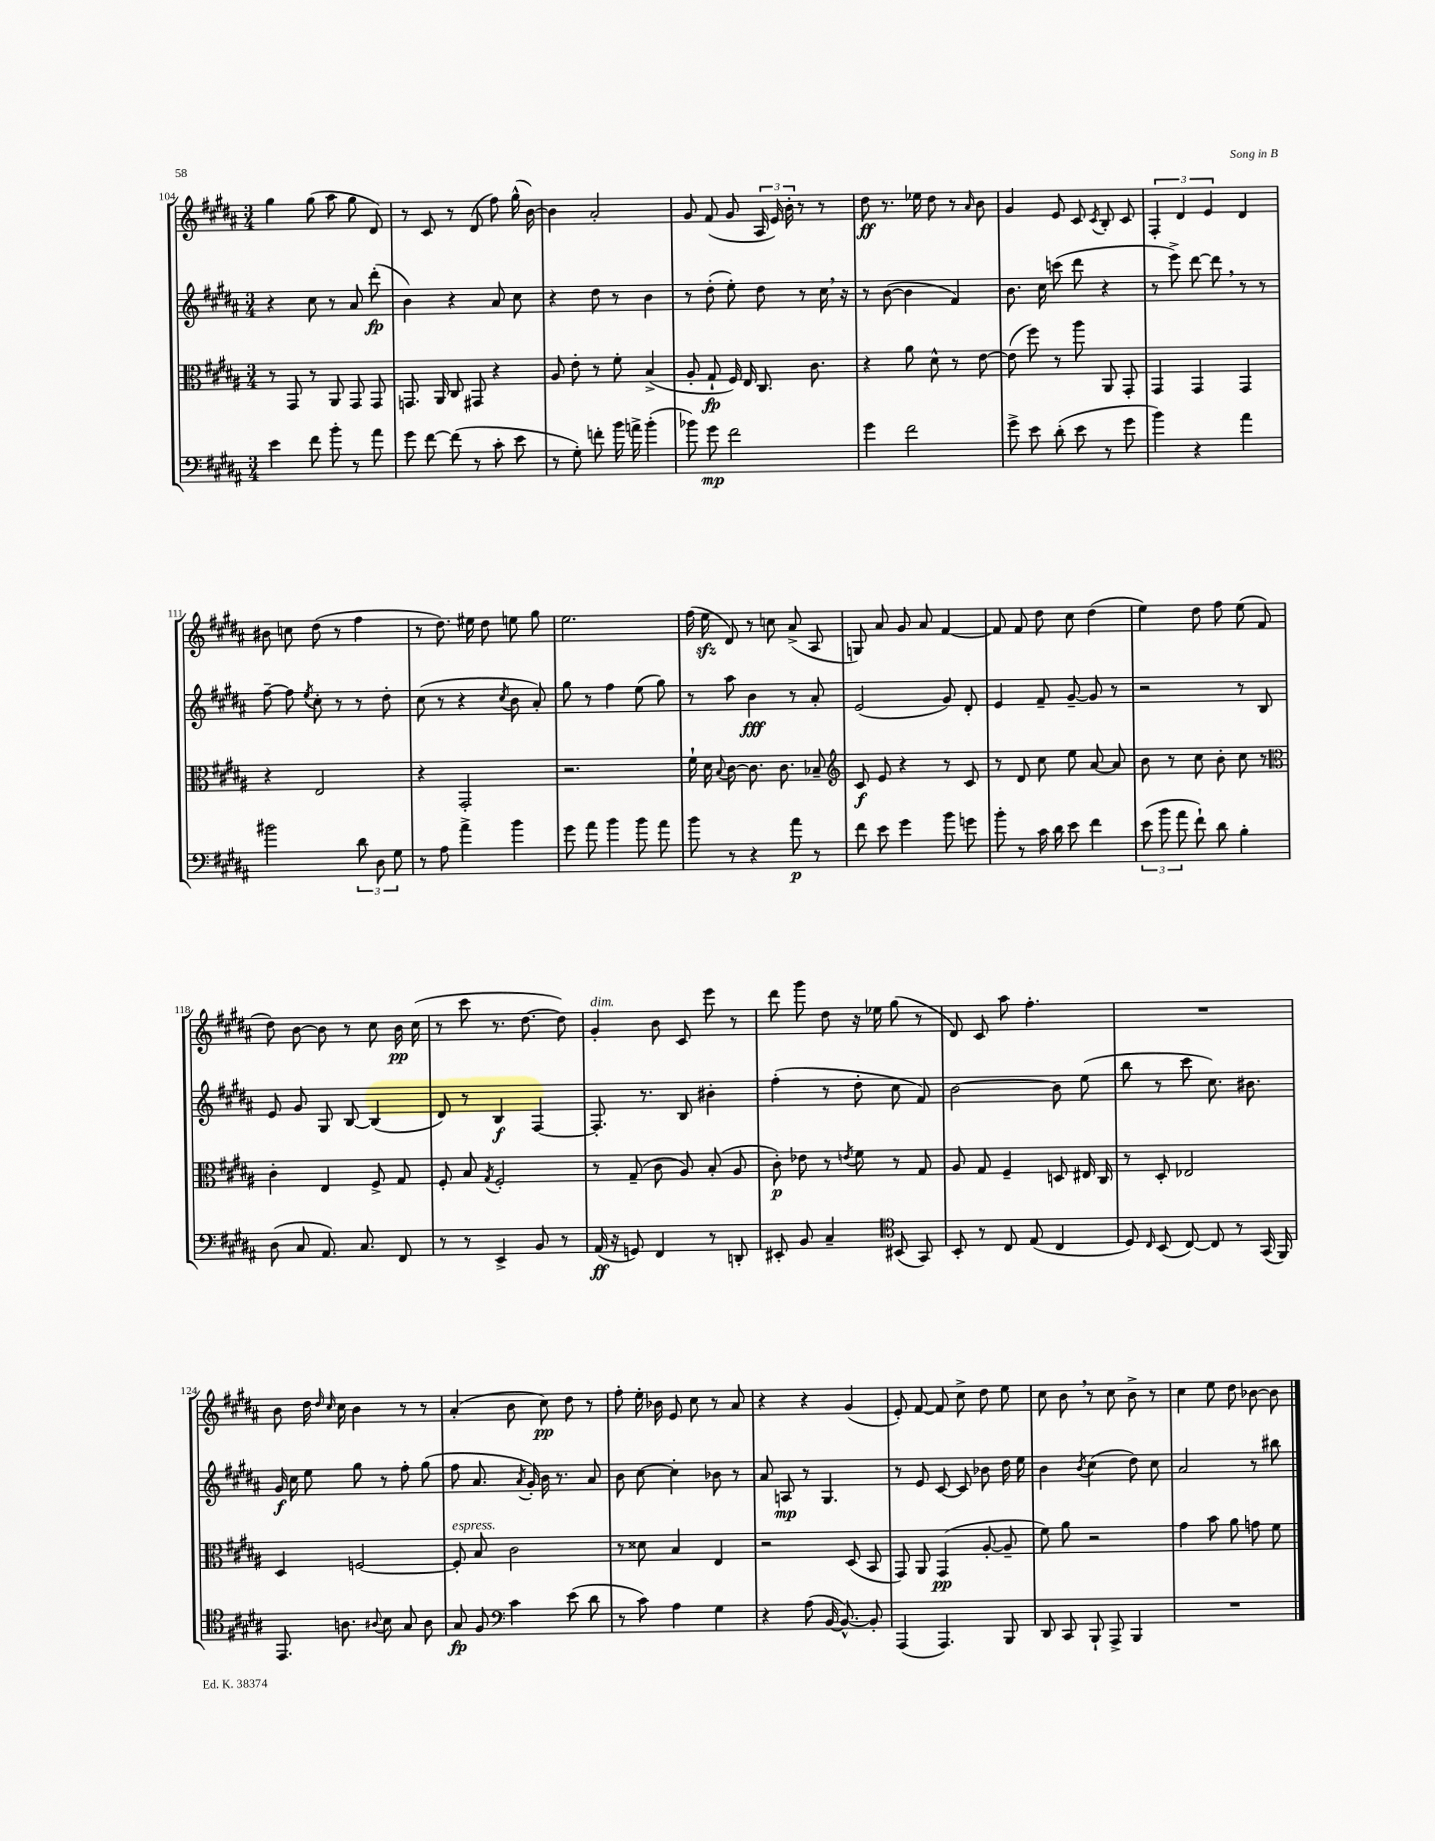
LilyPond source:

<<
\new StaffGroup <<
\new Staff = "s0" {
    \clef treble \key b \major \numericTimeSignature \time 3/4
    \autoBeamOff gis''4 gis''8( ais''8 gis''8 dis'8) |
    r8 cis'8 r8 dis'8( fis''8) gis''16-^( b'16~) |
    b'4 ais'2-. |
    gis'8 fis'8( gis'8 \tuplet 3/2 { ais16 e'16) b'16-. } r8 r8 |
    dis''8\ff r8. ees''16 dis''8 r8 \grace { ais'16 } b'8 |
    gis'4 e'8 cis'8 \acciaccatura { cis'8 } b8-. cis'8 |
    \tuplet 3/2 { fis4-. dis'4 e'4 } dis'4 |
    bis'8 c''8 dis''8( r8 fis''4 |
    r8 dis''8.) eis''16 dis''8 e''8 gis''8 |
    e''2. |
    fis''16( e''16\sfz dis'8) r8 c''8 ais'8->( ais8 |
    g8) ais'8 gis'8 ais'8 fis'4~ |
    fis'8 fis'8 dis''8 cis''8 dis''4( |
    e''4) dis''8 fis''8 e''8( fis'8 |
    dis''8) b'8~ b'8 r8 cis''8 b'16\pp cis''16( |
    r8 cis'''8 r8. dis''8.~ dis''8) |
    gis'4-.^\markup { \italic "dim." } b'8 cis'8 e'''8 r8 |
    dis'''8 gis'''8 dis''8 r16 ees''16 gis''8( r8 |
    dis'8) cis'8 ais''8 fis''4.-. |
    R2. |
    b'8 dis''16 \grace { dis''16 cis''16 } cis''16 b'4 r8 r8 |
    ais'4-.( b'8 cis''8\pp) dis''8 r8 |
    fis''8-. e''16-. bes'16 e'8 cis''8 r8 ais'8 |
    r4 r4 gis'4( |
    e'8-.) fis'8~ fis'8 cis''8-> dis''8 e''8 |
    cis''8 b'8 \breathe r8 cis''8 b'8-> r8 |
    cis''4 e''8 dis''8 bes'8~ bes'8 \bar "|." |
}
\new Staff = "s1" {
    \clef treble \key b \major \numericTimeSignature \time 3/4
    \autoBeamOff r4 cis''8 r8 ais'8 dis'''8-.\fp( |
    b'4) r4 ais'8 cis''8 |
    r4 dis''8 r8 b'4 |
    r8 dis''8-.( e''8-.) dis''8 r8 cis''16 \breathe r16 |
    r8 b'8~( b'4 fis'4) |
    b'8. cis''16 c'''8( dis'''8 r4 |
    r8 e'''8->) dis'''8~ dis'''8 \breathe r8 r8 |
    fis''8~-- fis''8 \acciaccatura { e''8 } cis''8-. r8 r8 dis''8-. |
    cis''8( r8 r4 \acciaccatura { cis''8 } b'8 ais'8-.) |
    gis''8 r8 fis''4 e''8( gis''8) |
    r8 ais''8 b'4\fff r8 ais'8-. |
    e'2( gis'8) dis'8-. |
    e'4 fis'8-- gis'8~-- gis'8 r8 |
    r2 r8 b8 |
    e'8 gis'8 gis8 b8~ b4( |
    dis'8) r8 b4\f fis4~ |
    fis8.-. r8. b8 bis'4-. |
    fis''4-.( r8 dis''8-. cis''8 fis'8) |
    b'2~ b'8 e''8( |
    b''8 r8 cis'''8 cis''8.) bis'8. |
    gis'16\f cis''16 e''8 gis''8 r8 fis''8-. gis''8( |
    fis''8 ais'8. \acciaccatura { ais'8 } gis'16-.) b'16 r8. ais'8 |
    b'8 cis''8~ cis''4-. bes'8 r8 |
    ais'8 a8\mp r8 gis4. |
    r8 e'8 cis'8~ cis'8 bes'8 dis''16 e''16 |
    b'4 \acciaccatura { b'8 } cis''4( dis''8) cis''8 |
    ais'2 r8 bis''8 \bar "|." |
}
\new Staff = "s2" {
    \clef alto \key b \major \numericTimeSignature \time 3/4
    \autoBeamOff r8 gis,8 r8 ais,8 gis,8 gis,8 |
    g,8. ais,16 cis8 gis,8 r4 |
    ais8 e'8-. r8 fis'8-. b4->( |
    ais8-. gis8-!\fp fis16) e16 cis8. cis'8. |
    r4 ais'8 dis'8-^ r8 e'8~ |
    e'8( fis''8) r8 ais''8 ais,8 gis,8-. |
    gis,4 gis,4 gis,4 |
    r4 e2 |
    r4 gis,2-. |
    r2. |
    fis'16-! dis'16 \appoggiatura { b8 } cis'8~ cis'8. cis'8. bes8-- |
    \clef treble cis'8\f e'8 r4 r8 cis'8 |
    r8 dis'8 cis''8 e''8 ais'8~ ais'8 |
    b'8 r8 cis''8 b'8-. cis''8 r8 |
    \clef alto cis'4-. e4 fis8-> gis8 |
    fis8-. b8 \acciaccatura { gis8 } fis2-. |
    r8 gis8--( cis'8 ais8) b8-.( ais8 |
    cis'8-.\p) ees'8 r8 \acciaccatura { e'8 } fis'8 r8 gis8 |
    ais8 gis8 fis4-- d8 eis16 cis16 |
    r8 dis8-. ees2 |
    dis4 f2~ |
    f8-.^\markup { \italic "espress." } b8 cis'2 |
    r8 disis'8 b4 e4 |
    r2 dis8( b,8 |
    gis,8) ais,8 gis,4\pp( ais8~-. ais8-- |
    fis'8) ais'8 r2 |
    gis'4 b'8 ais'8 g'8 fis'8 \bar "|." |
}
\new Staff = "s3" {
    \clef bass \key b \major \numericTimeSignature \time 3/4
    \autoBeamOff e'4 fis'8 b'8-. r8 ais'8 |
    gis'8 fis'8~ fis'8( r8 cis'8-. e'8 |
    r8 gis8-.) f'8-. b'16 a'16-> b'4-.( |
    bes'8) gis'8\mp fis'2 |
    gis'4 fis'2 |
    gis'8-> e'8 dis'8-.( e'8 r8 gis'8 |
    b'4) r4 ais'4 |
    bis'2 \tuplet 3/2 { dis'8 dis8 gis8 } |
    r8 ais8 ais'4-> b'4 |
    gis'8 ais'8 b'4 b'8 ais'8 |
    b'8 r8 r4 ais'8\p r8 |
    fis'8 e'8 gis'4 b'8 g'8 |
    b'8-. r8 cis'16 dis'16 e'8 fis'4 |
    \tuplet 3/2 { e'8( b'8 ais'8 } fis'8-!) dis'8 b4-. |
    dis8( cis8 ais,8.) cis8. fis,8 |
    r8 r8 e,4-> b,8 r8 |
    ais,16\ff( r16 g,8) fis,4 r8 d,8-. |
    eis,8-. b,8 cis4-- \clef tenor bis,8( gis,8) |
    b,8-. r8 cis8 e8( cis4 |
    dis8) \grace { cis16 } b,8( cis8~) cis8 r8 gis,16( fis,16) |
    e,8. a8. \appoggiatura { ais8 } b8 gis8 ais8 |
    gis8\fp fis8 \clef bass cis'4 e'8( dis'8 |
    r8 cis'8) ais4 gis4 |
    r4 ais8( b,16~ b,8.~-^) b,8-. |
    ais,,4( ais,,4.) b,,8 |
    dis,8 cis,8 b,,8-! ais,,8-> b,,4 |
    R2. \bar "|." |
}
>>
>>
\layout { \context { \Score currentBarNumber = #104 } }
